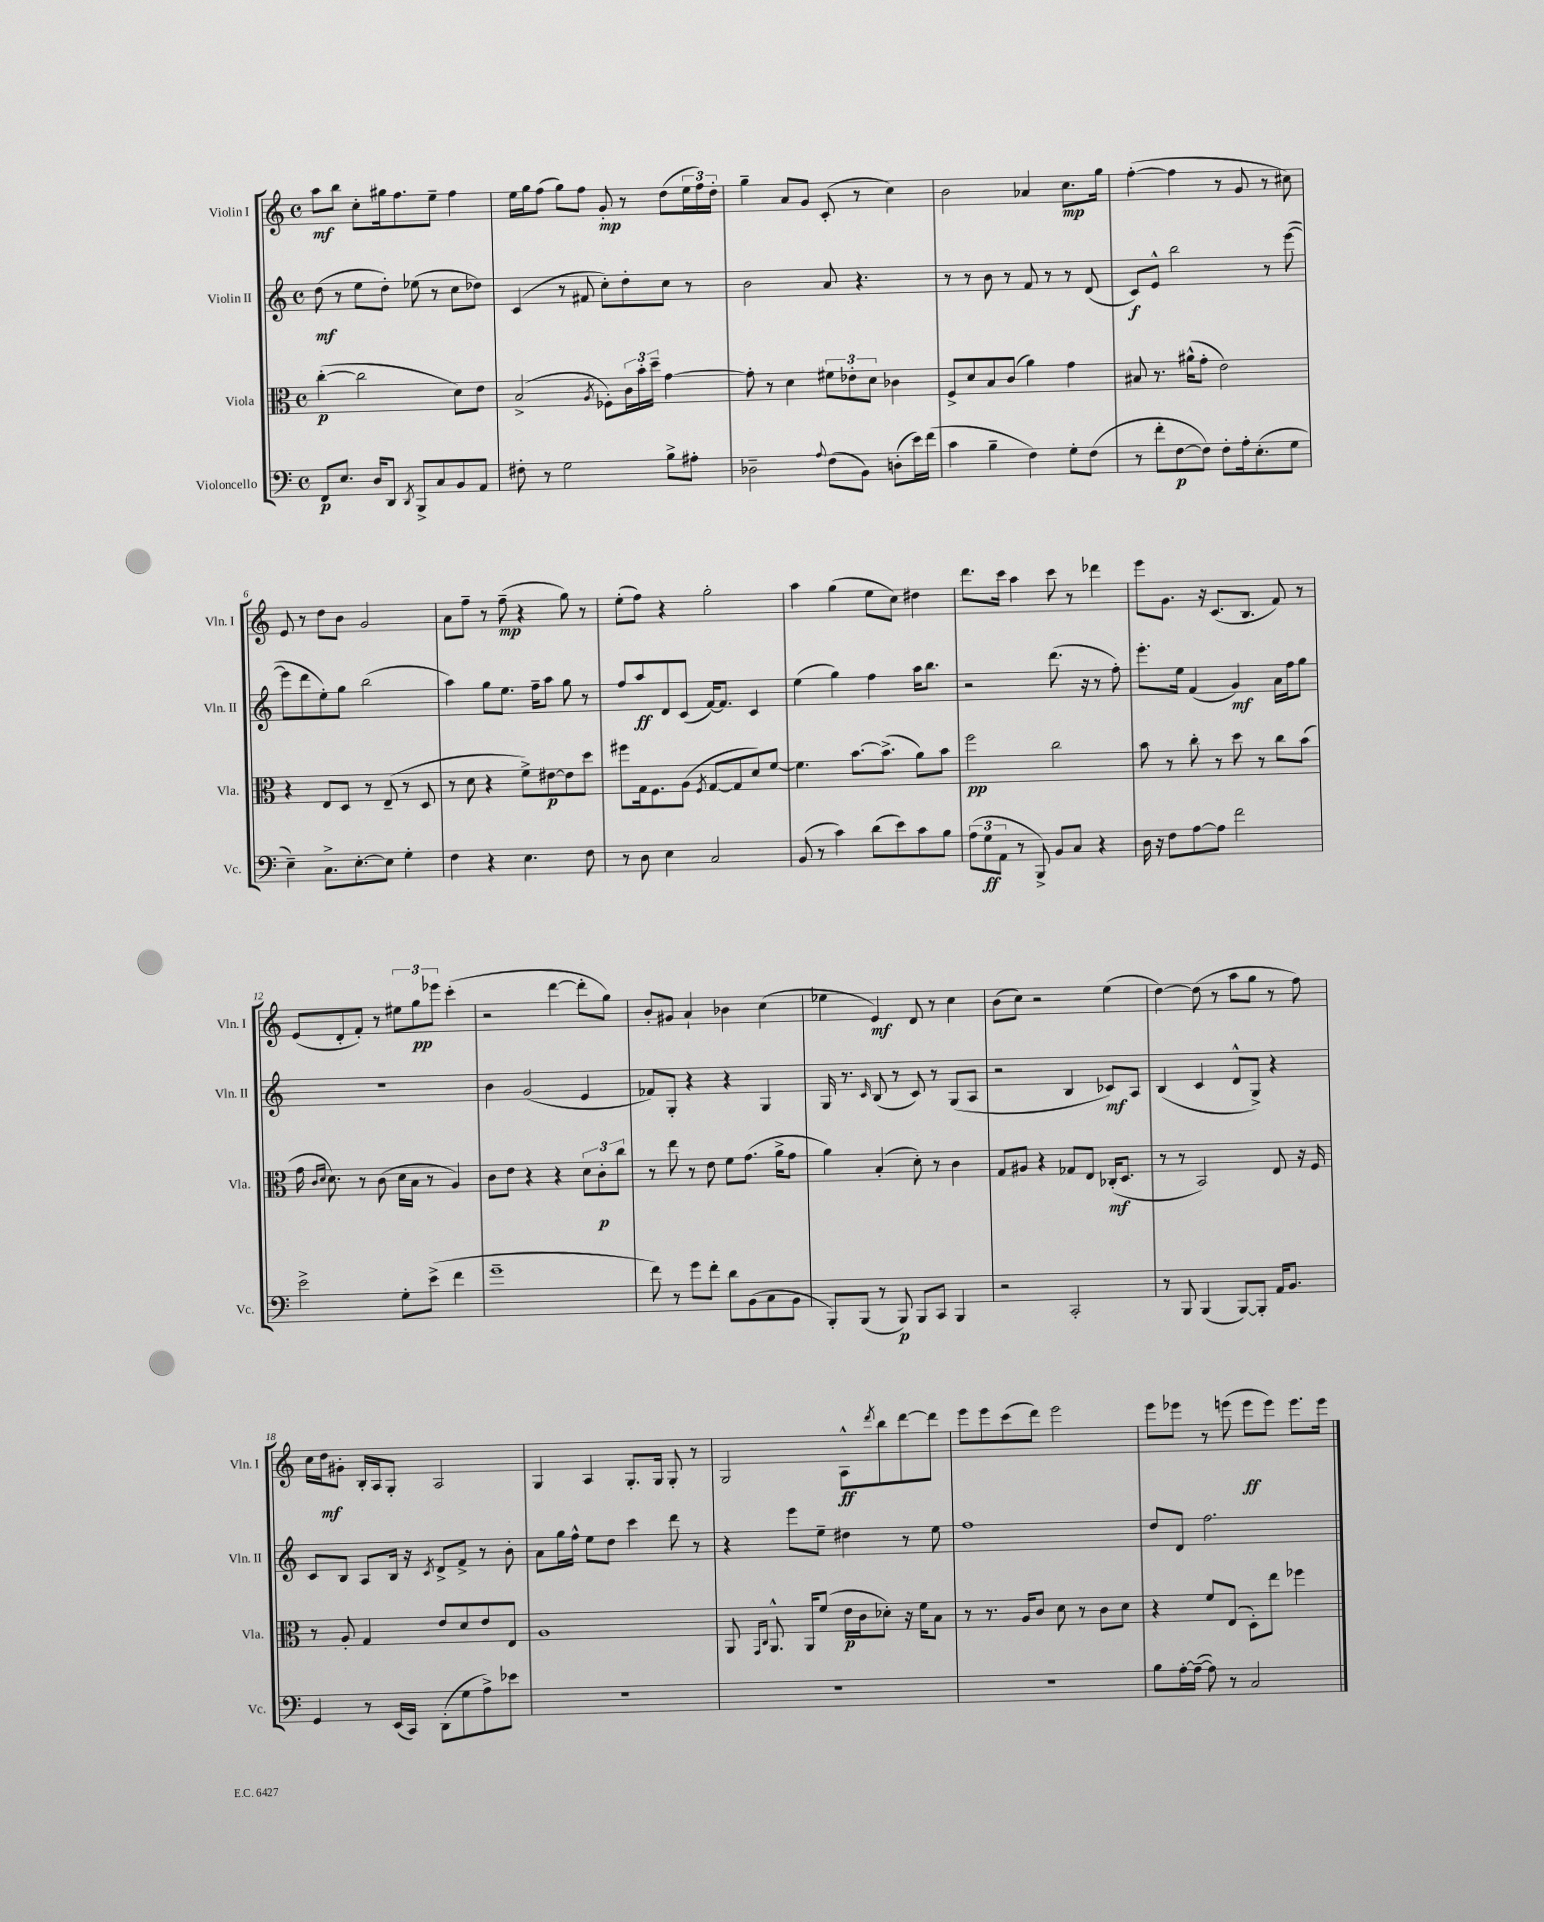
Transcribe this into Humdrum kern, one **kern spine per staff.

**kern	**kern	**kern	**kern
*staff4	*staff3	*staff2	*staff1
*clefF4	*clefC3	*clefG2	*clefG2
*k[]	*k[]	*k[]	*k[]
*M4/4	*M4/4	*M4/4	*M4/4
*met(c)	*met(c)	*met(c)	*met(c)
8FF	([4cc'	(8dd	8aa
8.E	.	8r	8bb
.	2cc]	8ee	8cc'
16D	.	.	.
8DD	.	8dd')	16gg#
.	.	.	8.ff
8qDD	.	.	.
8BBB^	.	(8ee-	.
8C	.	8r	8ee~
8BB	8d)	8cc	4ff
8AA	8e	8dd-)	.
=	=	=	=
8F#'	(2B^	(4c	16ee
.	.	.	16gg
8r	.	.	(8ff
2G	.	8r	8gg)
.	.	8f#	8ff
.	8qA	.	.
.	8F-')	8cc')	8g'
.	24c	8dd'	8r
.	24b'	.	.
.	24dd~	.	.
8B^	[4g	8cc	(8dd
8A#'	.	8r	24ee
.	.	.	24ff)
.	.	.	24dd'
=	=	=	=
2D-~	8g']	2b	4gg~
.	8r	.	.
.	4d	.	8a
.	.	.	8g
8qqA	.	.	.
(8F	12f#	8a	(8c'
.	12e-'	.	.
8BB)	.	4.r	8r
.	12d	.	.
(8D'	4c-	.	4cc)
16e)	.	.	.
(16f	.	.	.
=	=	=	=
4c	8F^	8r	2b
.	8d	8r	.
4B~	8B	8b	.
.	(8c	8r	.
4F)	4a)	8f	4a-
.	.	8r	.
8G'	4g	8r	8.cc
(8F	.	(8d	.
.	.	.	16gg
=	=	=	=
8r	8B#	8c)	([4ff'
8f'	8.r	8e^^	.
[8F	.	2bb	4ff]
.	(16a#^^	.	.
8F])	8g'	.	.
8F'	2e)	.	8r
16A'	.	.	8g
(8.E'	.	.	.
.	.	8r	8r
8G	.	([8eee	8cc#)
=	=	=	=
4E~)	4r	8eee]	8e
.	.	8ddd	8r
8.C^	8E	8ee')	8dd
.	8D	8gg	8b
[8.E'	.	.	.
.	8r	(2bb	2g
8E]	(8E~	.	.
4G'	8r	.	.
.	8D	.	.
=	=	=	=
4F	8r	4aa)	8a
.	8d	.	8ff~
4r	4r	8gg	8r
.	.	8.ee	(8ff~
4.E	8f^)	.	4r
.	.	16ff~	.
.	[8e#	8aa	.
.	8e#]	8gg	8gg)
8F	8dd	8r	8r
=	=	=	=
8r	8ff#	8ff	(8ee'
8D	16G	8aa	8ff)
.	8.F	.	.
4E	.	8d	4r
.	(8A	(8c	.
.	8qF	.	.
2C	[8G	[16f)	2gg'
.	.	8.f]	.
.	8G]	.	.
.	8d)	4c	.
.	[8f	.	.
=	=	=	=
(8BB	4.f]	(4ee	4aa
8r	.	.	.
4c)	.	4gg)	(4gg
.	[8.b	.	.
(8d	.	4ff	8ee
.	(8.b^]	.	.
8e)	.	.	8cc)
8c	8a)	16aa	4dd#
.	.	8.bb	.
8B	8b	.	.
=	=	=	=
(12A	2ff	2r	8.ddd
12G	.	.	.
12AA	.	.	.
.	.	.	16ccc
8r	.	.	4aa
8BBB^)	.	.	.
8BB	2cc	(8.ddd	8ccc
8C	.	.	8r
.	.	16r	.
4r	.	8r	4ddd-
.	.	8ff')	.
=	=	=	=
16D	8b	8.eee'	8eee
16r	.	.	.
8F	8r	.	8.g
.	.	16ee	.
[8A	8cc'	(4f	.
.	.	.	16r
8A]	8r	.	(8.c
2f	8dd	4g)	.
.	.	.	8.B
.	8r	.	.
.	8cc	16a	8f)
.	.	16ff	.
.	(8b	8gg	8r
=	=	=	=
2e^	16g	1r	(8e
.	16qqc	.	.
.	16qqd	.	.
.	8.d)	.	.
.	.	.	8d'
.	8r	.	8f')
.	(8c	.	8r
8G'	16d	.	12ee#
.	16B	.	.
.	.	.	12gg
(8e^	8r	.	.
.	.	.	12eee-
4f	4A)	.	(4ccc'
=	=	=	=
1g~	8c	4b	2r
.	8e	.	.
.	4r	(2g	.
.	4r	.	[4ddd
.	12d	4e	8ddd']
.	12c'	.	.
.	.	.	8gg)
.	12cc	.	.
=	=	=	=
8f)	8r	8f-)	8b'
8r	8ee	8G'	8g#
8g	8r	4r	4a`
8f'	8e	.	.
8d	8f	4r	4b-
(8BB	(8.g	.	.
8C	.	4G	(4cc
.	16a^	.	.
8BB	8g	.	.
=	=	=	=
8BBB')	4a)	16G	4ee-
.	.	8.r	.
(8BBB	.	.	.
.	.	16qqc	.
8r	(4B'	(8B	4e)
8BBB)	.	8r	.
8BBB	8d')	8c)	8d
8CC	8r	8r	8r
4BBB	4c	(8G	4cc
.	.	8A	.
=	=	=	=
2r	8G	2r	(8b
.	8A#	.	8cc)
.	4r	.	2r
2CC'	8G-	4B	.
.	8E	.	.
.	(16C-'	8c-)	(4ee
.	8.D	.	.
.	.	8A	.
=	=	=	=
8r	8r	(4B	[4dd)
8BBB	8r	.	.
(4BBB	2BB)	4c	(8dd]
.	.	.	8r
[8BBB)	.	8d^^	8aa
8BBB']	.	8G^)	8gg
16AA	8E	4r	8r
8.BB	.	.	.
.	16r	.	8ff)
.	16F	.	.
=	=	=	=
4GG	8r	8c	16cc
.	.	.	16dd
.	8A'	8B	8g#'
8r	4G	8A	16B'
.	.	.	16A
(16EE	.	16B	8G'
16CC)	.	16r	.
.	.	8qc	.
(8DD'	8e	8d^	2A
8G	8d	8f^	.
8A^)	8e	8r	.
8e-	8E	8b'	.
=	=	=	=
1r	1A	8a	4G
.	.	16gg	.
.	.	16ff^^	.
.	.	8ee	4A
.	.	8dd	.
.	.	4ccc	8.G'
.	.	.	16G
.	.	8ddd	8G'
.	.	8r	8r
=	=	=	=
1r	8AA	4r	2G
.	16qqGG	.	.
.	16qqC	.	.
.	8.AA^^	.	.
.	.	8eee	.
.	16AA	.	.
.	(8f	8ee~	.
.	16e	4dd#	8A^^
.	16c	.	.
.	.	.	8qddd
.	8d-')	.	8bb
.	16r	8r	[8ddd
.	16f	.	.
.	8B	8ee	8ddd]
=	=	=	=
1r	8r	1ff	8eee
.	8.r	.	8eee
.	.	.	(8ccc
.	16A	.	.
.	8c	.	8ddd)
.	8d	.	2eee
.	8r	.	.
.	8c	.	.
.	8d	.	.
=	=	=	=
8B	4r	8dd	8eee
[16A'	.	8d	8eee-
(16A~_	.	.	.
8A])	8f	2.ff	8r
8r	(8E	.	(8eee
2C	8D')	.	8eee
.	8ee	.	8eee)
.	4ff-	.	8.eee
.	.	.	16eee
==	==	==	==
*-	*-	*-	*-
